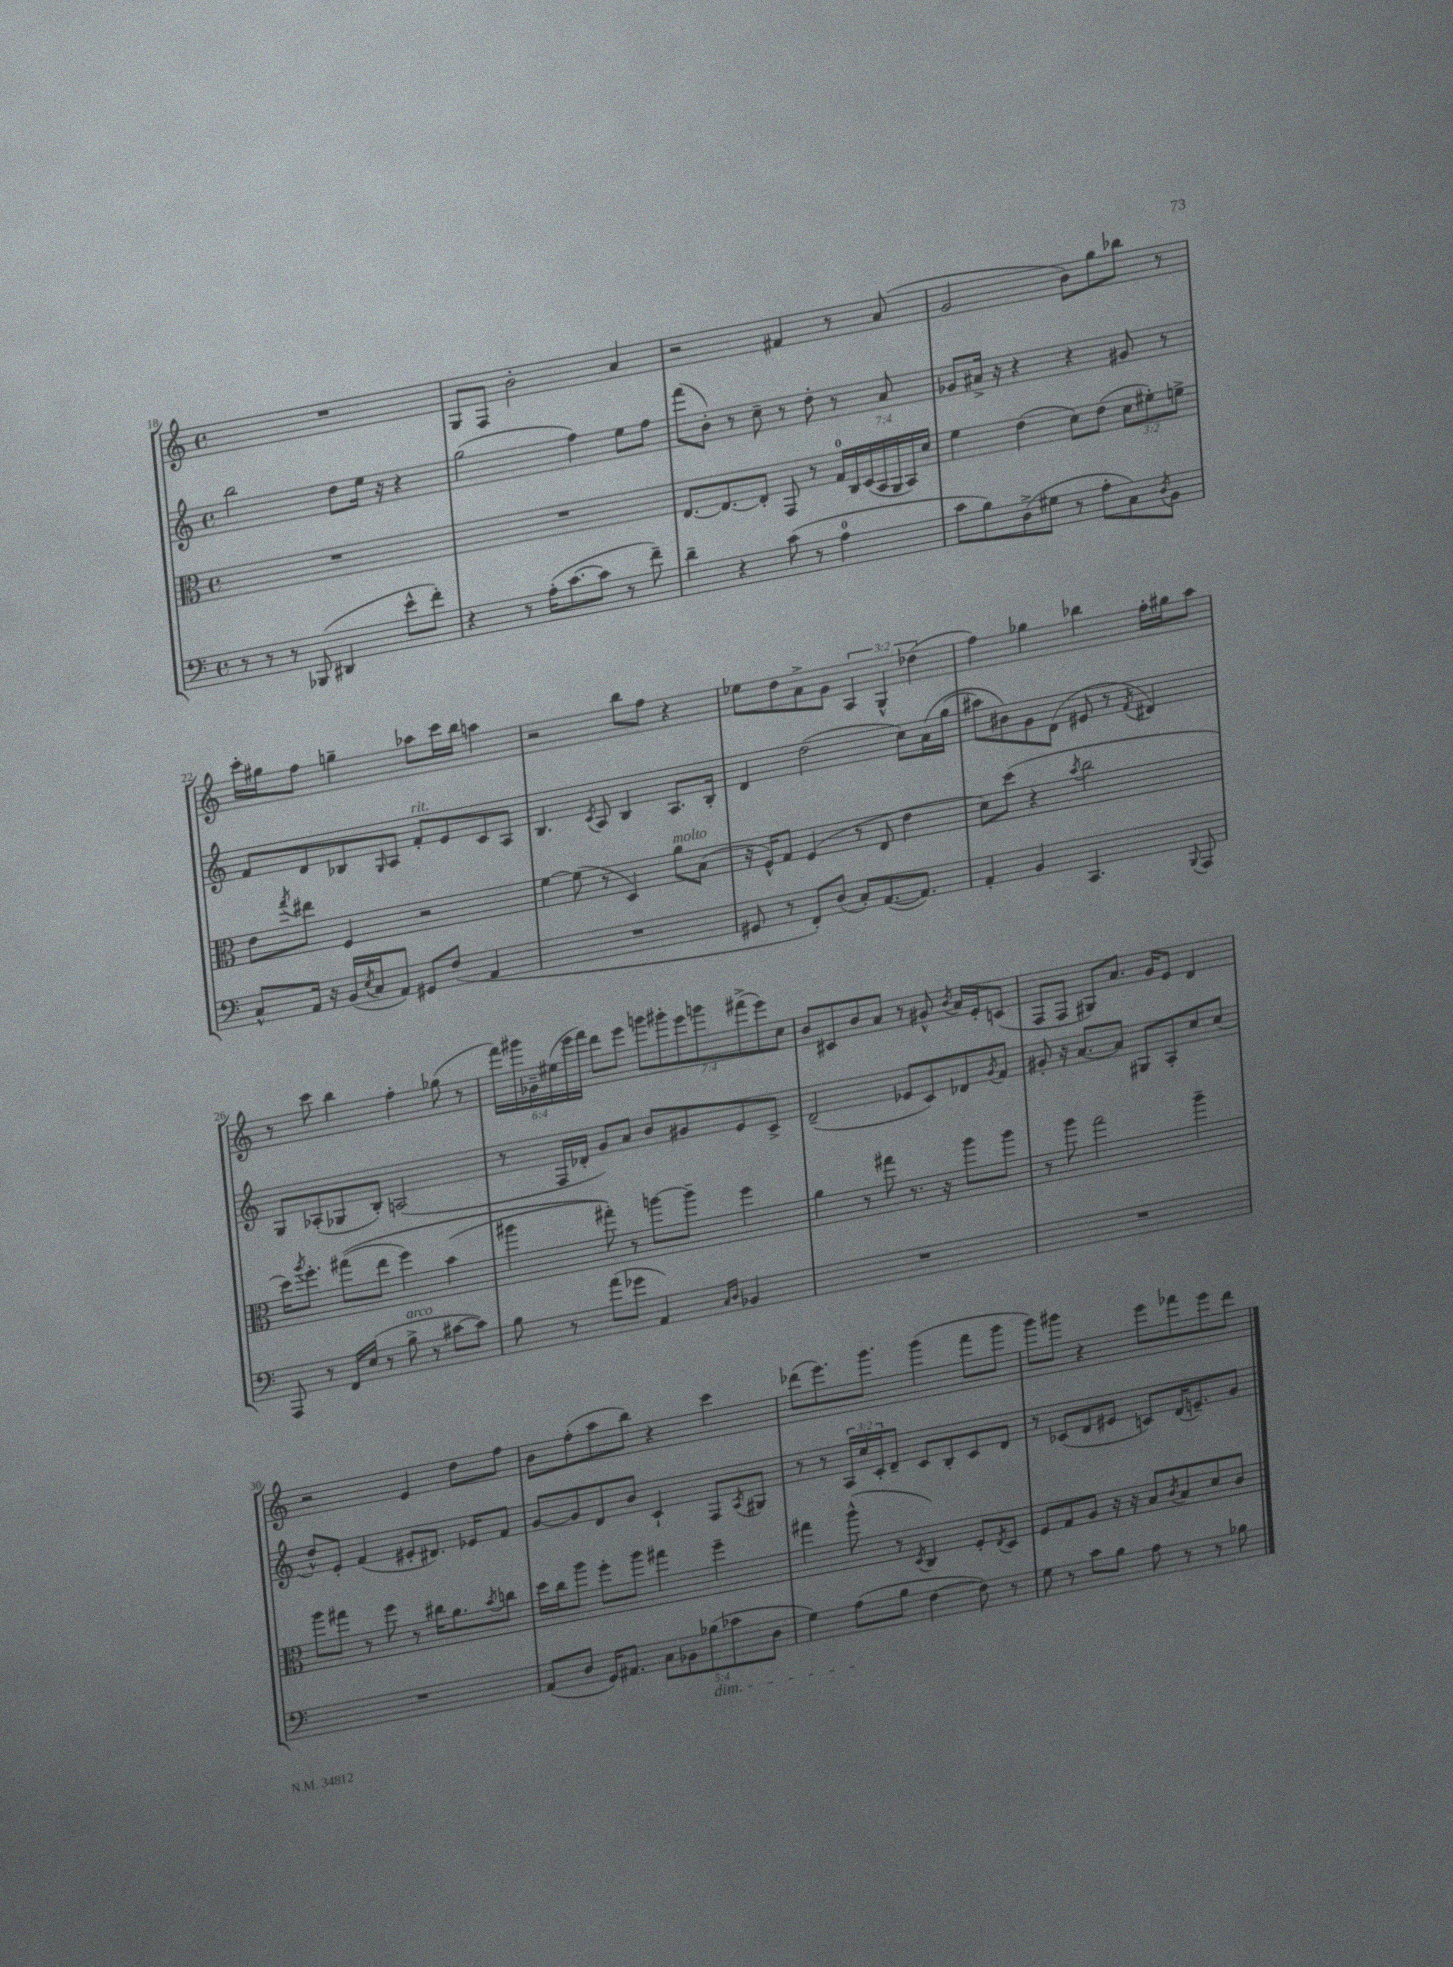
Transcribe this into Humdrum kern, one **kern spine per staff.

**kern	**kern	**kern	**kern
*staff4	*staff3	*staff2	*staff1
*clefF4	*clefC3	*clefG2	*clefG2
*k[]	*k[]	*k[]	*k[]
*M4/4	*M4/4	*M4/4	*M4/4
*met(c)	*met(c)	*met(c)	*met(c)
8r	1r	2bb\	1r
8r	.	.	.
8r	.	.	.
(8BBB-/	.	.	.
4DD#/	.	8dd\L	.
.	.	16ee\Jk	.
.	.	16r	.
8e^^\L	.	4r	.
8f'\J)	.	.	.
=	=	=	=
4r	1r	(2gg\	8G/L
.	.	.	8F/J
8r	.	.	2b'\
(16A'\LK	.	.	.
[8.c\	.	.	.
.	.	4ff\)	.
8c\]J	.	.	.
8r	.	8ee\L	4a/
8f~\)	.	8ff\J	.
=	=	=	=
4d~\	[8.E/L	(8fff\L	2r
.	.	8b'\J)	.
.	8.E/_	.	.
4r	.	8r	.
.	8E'/]J	8cc~\	.
(8c\	8GG/	8r	4f#/
8r	8r	8dd'\	.
4A\	28G/LL	8r	8r
.	28C/	.	.
.	(28D/	.	.
.	28BB/	.	.
.	.	8a/	(8a/
.	28AA/	.	.
.	28BB/)	.	.
.	28d/JJ	.	.
=	=	=	=
8c\L	4f\	8g-/L	2g/
8B\)	.	16a#^/Jk	.
.	.	16r	.
(8D^\	(4e\	4r	.
8G#\J	.	.	.
8r	8d\L)	4r	8b\L)
8A'\L	(8e\J	.	8gg\
8C\)	12d\L	8g#/	8bb-\J
.	12f#'\)	.	.
8qD/	.	.	.
8BB\J	.	8r	8r
.	12f^\J	.	.
=	=	=	=
8C^^/L	8e\L	8f/L	16ccc'\LL
.	.	.	16gg#\J
.	8qgg/	.	.
16AA/Jk	8ee#\J	8d/	8ff\J
16r	.	.	.
(16BB/LL	4F/	8B-/	4gg~\
8qE/	.	.	.
16C/J	.	.	.
.	.	16qqG/	.
8AA/J)	.	8A/J	.
8GG#/L	2r	8f'/L	8aa-\L
(8F/J	.	8e/	16ccc\L
.	.	.	16bb\JJ
4AA/	.	8c/	4aa\
.	.	8A/J	.
=	=	=	=
1r	[4f\	4.B/	2r
.	(8f\]	.	.
.	.	8qc/	.
.	8r	8A/	.
.	4D/)	4B/	8bb\L
.	.	.	8ff\J
.	8a\L	8.A/L	4r
.	(8B\J	.	.
.	.	16B'/Jk	.
=	=	=	=
8GG#/	16r	4d/	8ee-\L
.	16F^^/LK)	.	.
8r	8G/J	.	8dd\
8FF'/L)	(4F/	(2dd\	8a^\
(8D/J	.	.	8g\J
8C'/L)	8r	.	6A/
([8.AA/	8E/	.	.
.	.	.	6G^^/
.	4e\	8cc\L)	.
8.AA/]J)	.	.	.
.	.	.	(6dd-\
.	.	&(16a\L	.
.	.	(16gg\JJ	.
=	=	=	=
4AA'/	8d\L)	8aa#\L)	4ff\)
.	(8dd\J	8b#\&)	.
4BB/	4r	8g\	4gg-\
.	.	(8d\J	.
.	8qb/	.	.
4.CC/	2cc\	8e#/	4bb-\
.	.	8r	.
.	.	8qf/	.
.	.	4d#/)	16ff'\LL
.	.	.	16gg#\J
8qqBBB/	.	.	.
8AAA/	.	.	8aa\J
=	=	=	=
8AAA/	16dd\LK)	8G/L	8r
.	8qaa/	.	.
.	8.ff'\J	.	.
8r	.	(8A-'/	8ccc\
16FF/LL	&((8gg#\L	8G-/	4bb\
(16E/JJ	.	.	.
8r	8ee\J	8B'/J)	.
8B^\	4ff\)	(2A/	4ff'\
8r	.	.	.
[8c#\L	(4b\	.	(8gg-\
8c#\]J)	.	.	8r
=	=	=	=
8B\	4aa#\	8r	24fff\LL)
.	.	.	24ggg#\
.	.	.	24g-~\
8r	.	16F/LL	(24ee#\
.	.	.	24eee\
.	.	16d-'/JJ	.
.	.	.	24fff\JJ)
(8a\L	8gg#'\)&)	8g/L)	8ddd\L
8g-\J	8r	8a/J	8eee\J
4AA/)	[8aa\L	8b/L	14ggg\L
.	.	.	14ggg#'\
.	8aa~\]J	8g#/	.
.	.	.	14eee\
.	.	.	14ggg\
16qqC/LL	.	.	.
16qqD/JJ	.	.	.
4BB-/	4ff\	8e/	.
.	.	.	(14fff#^\
.	.	.	14eee\)
.	.	8c^/J	.
.	.	.	14cc\J
=	=	=	=
1r	4a\	(2d~/	8b/L
.	.	.	8c#/
.	8r	.	8b/
.	8gg#\	.	8a/J
.	8.r	8e-/L	8r
.	.	8c/)	8g#^^/
.	16r	.	.
.	.	.	8qb/
.	8aa\L	8d-/	16a/LL
.	.	.	16e'/J
.	.	8qg/	.
.	8aa\J	8f/J	(8c/J
=	=	=	=
1r	8r	8g#'/	8F/L
.	8aa\	16r	8F/J
.	.	[8.a/L	.
.	2gg\	.	8G#/L)
.	.	8a/]J	8.a/J
.	.	8G#/L	.
.	.	.	16g/LK
.	.	8A'/	8e/J
.	4aa~\	8cc/	4d/
.	.	(8cc/J	.
=	=	=	=
1r	8aa\L	8dd^^/L)	2r
.	8gg#\J	8e'/J	.
.	8r	(4f/	.
.	8ff\	.	.
.	8r	8e#'/L	4e/
.	16cc#\LK	8.d#/J)	.
.	8.a\	.	.
.	.	.	8dd\L
.	.	16e-/LK	.
.	8qb/	.	.
.	8cc\J	8f/J	8ff\J
=	=	=	=
(8AA/L	16dd\LL	[8g/L	8b\L
.	16cc\J	.	.
8D/J	8aa\J	8g/]	(8ff'\
16GG/LK)	8ff'\L	8d/	8aa\
8.AA#/J	.	.	.
.	8aa\J	8b/J	8bb\J)
10C\L	4gg#\	4c`/	4r
10BB-\	.	.	.
(10B-\	.	.	.
.	4ff~\	8F/L	4ccc\
10c-\	.	.	.
.	.	8qA/	.
.	.	8G#/J	.
10D\J	.	.	.
=	=	=	=
4G\)	4gg#\	8r	(8ddd-\L
.	.	8r	8.eee\)
(8A\L	(8aa^^\	24A/LL	.
.	.	24cc/	.
.	.	.	8.ggg\J
.	.	24c'/J	.
8B\J	8r	8d~/J	.
.	8qD/	.	.
[4F\	4C/)	8c/L	(4ggg\
.	.	8B'/	.
8F\])	8F'/L	8c/	8fff\L
.	8qE/	.	.
8r	8D/J	8d/J	8ggg\J
=	=	=	=
8G\	8F/L	8r	8ggg\L)
8r	8G/	(8c-/L	8ggg#\J
8c\L	8A/J	8d/	4r
8B\J	16r	8e#/J	.
.	16r	.	.
8A\	8B/L	8c/L)	8eee\L
.	8qc/	.	.
8r	8B/	(16d/K	8fff-\
.	.	8.e~/)	.
8r	8d/	.	8eee\
8B-\	8c/J	8g/J	8ddd\J
==	==	==	==
*-	*-	*-	*-
